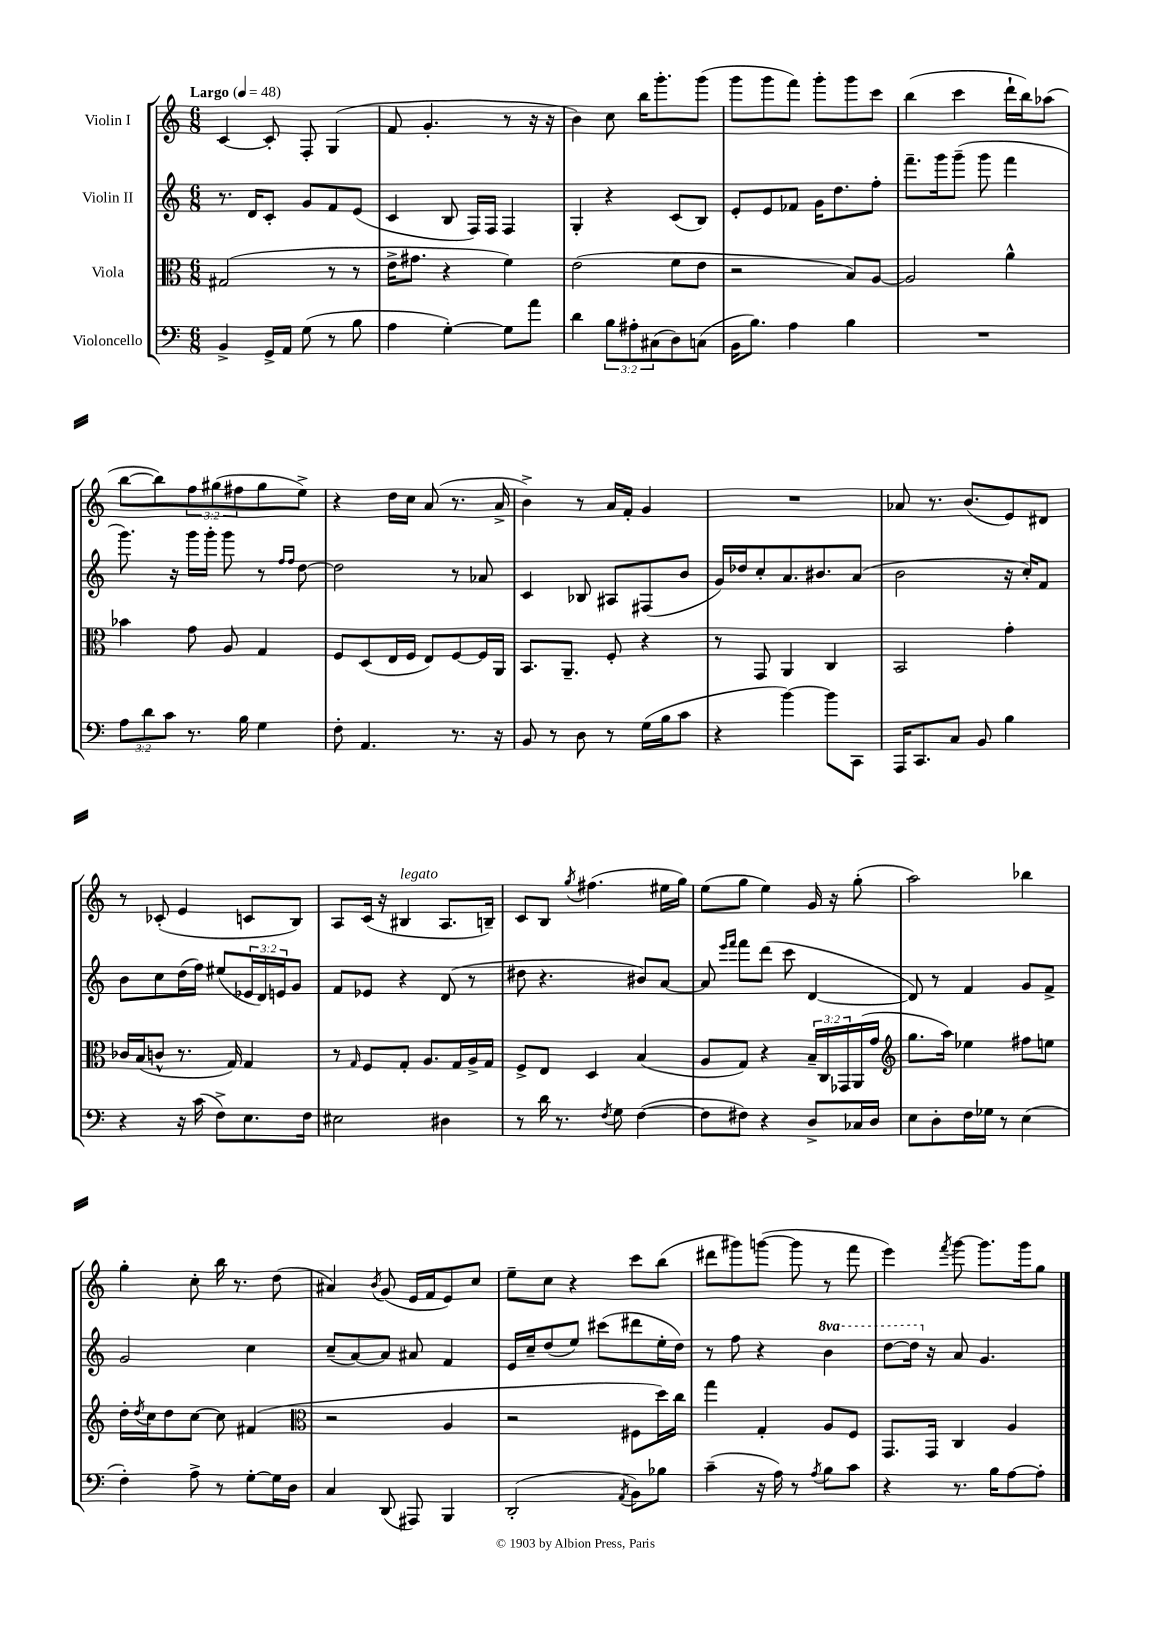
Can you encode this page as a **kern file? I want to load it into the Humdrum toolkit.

**kern	**kern	**kern	**kern
*staff4	*staff3	*staff2	*staff1
*clefF4	*clefC3	*clefG2	*clefG2
*k[]	*k[]	*k[]	*k[]
*M6/8	*M6/8	*M6/8	*M6/8
*MM48	*MM48	*MM48	*MM48
4BB^	(2G#	8.r	[4c
.	.	16d	.
16GG^	.	8c'	8c']
16AA	.	.	.
(8G	.	8g	8F'
8r	8r	8f	(4G
8B	8r	(8e	.
=	=	=	=
4A	16e^	4c	8f
.	8.g#	.	.
.	.	.	4.g'
[4G')	4r	8B	.
.	.	16F)	.
.	.	16F	.
8G]	4f)	4F	8r
8a	.	.	16r
.	.	.	16r
=	=	=	=
4d	(2e	4G'	4b)
12B	.	4r	8cc
12A#'	.	.	.
.	.	.	16bb
(12C#	.	.	.
.	.	.	8.ggg'
8D)	8f	(8c	.
(8C	8e	8B)	(8ggg
=	=	=	=
16BB	2r	8e'	8ggg
8.B)	.	.	.
.	.	8e	8ggg
4A	.	8f-	8fff)
.	.	16g	8ggg'
.	.	8.dd	.
4B	8B)	.	8ggg
.	[8A	8ff'	8ccc
=	=	=	=
2.r	2A]	8.fff~	(4bb
.	.	16ggg	.
.	.	(8ggg~	4ccc
.	.	8ggg	.
.	4a^^	4fff	16ddd`
.	.	.	16bb)
.	.	.	(8aa-
=	=	=	=
12A	4b-	8.ggg)	[8bb
12d	.	.	.
.	.	.	8bb])
12c	.	.	.
.	.	16r	.
8.r	8g	16ggg	12ff
.	.	16ggg'	.
.	.	.	(12gg#
.	8A	8ggg	.
.	.	.	12ff#
16B	.	.	.
4G	4G	8r	8gg#
.	.	16qqff	.
.	.	16qqff	.
.	.	[8dd	8ee^)
=	=	=	=
8F'	8F	2dd]	4r
4.AA	(8D	.	.
.	16E	.	16dd
.	16F	.	16cc
.	8E)	.	(8a
8.r	[8F	8r	8.r
.	16F]	8a-	.
16r	16AA	.	16a^
=	=	=	=
8BB	8.BB	4c	4b^)
8r	.	.	.
.	8.AA~	.	.
8D	.	8B-	8r
8r	8F'	8A#	16a
.	.	.	16f'
(16G	4r	(8F#	4g
16B	.	.	.
8c	.	8b	.
=	=	=	=
4r	8r	16g)	2.r
.	.	16dd-	.
.	8GG	8cc'	.
[4b)	4AA	8.a	.
.	.	8.b#	.
8b]	4C	.	.
8CC	.	(8a	.
=	=	=	=
16AAA	2BB	2b	8a-
8.CC	.	.	.
.	.	.	8.r
8C	.	.	.
.	.	.	(8.b
8BB	.	.	.
4B	4g'	16r	8e)
.	.	16cc')	.
.	.	8f	8d#
=	=	=	=
4r	16c-	8b	8r
.	(16B	.	.
.	8c^^	8cc	(8c-'
16r	8.r	(16dd	4e
(16c	.	16ff)	.
8F^)	.	(8ee#	.
.	16G)	.	.
8.E	4G	24e-	8c
.	.	24d)	.
.	.	24e	.
.	.	8g	8B)
16F	.	.	.
=	=	=	=
2E#	8r	8f	8A
.	16qqG	.	.
.	8F	8e-	(16c
.	.	.	16r
.	8G'	4r	4B#
.	8.A	.	.
4D#	.	(8d	8.A
.	16G	.	.
.	16A^	8r	.
.	16G	.	16B~)
=	=	=	=
8r	8F^	8dd#	8c
16d	8E	4.r	8B
8.r	.	.	.
.	.	.	8qgg
.	4D	.	(4.ff#
8qF	.	.	.
8G	.	.	.
([4F	(4B	8b#)	.
.	.	[8a	16ee#
.	.	.	16gg)
=	=	=	=
8F]	8A	8a]	(8ee
.	.	16qqeee	.
.	.	16qqfff	.
8F#)	8G)	8fff	8gg
4r	4r	(8ddd	4ee)
.	.	8ccc	.
8D^	24B~	[4d	16g
.	24C	.	.
.	.	.	16r
.	24GG-	.	.
16C-	(16AA	.	(8gg'
16D	16g	.	.
=	=	=	=
*	*clefG2	*	*
8E	8.gg	8d])	2aa)
8D'	.	8r	.
.	16aa)	.	.
16F	4ee-	4f	.
16G-	.	.	.
8r	.	.	.
(4E	8ff#	8g	4bb-
.	8ee	8f^	.
=	=	=	=
4F')	16dd'	2g	4gg'
.	8qdd	.	.
.	16cc	.	.
.	8dd	.	.
8A^	[8cc	.	8cc'
8r	8cc]	.	16bb
.	.	.	8.r
[8G'	(4f#	4cc	.
16G]	.	.	(8dd
16D	.	.	.
=	=	=	=
*	*clefC3	*	*
4C	2r	(8cc~	4a#)
.	.	[8a)	.
.	.	.	8qb
(8DD	.	8a]	(8g
8AAA#)	.	8a#	16e
.	.	.	16f
4BBB	4A	4f	8e)
.	.	.	8cc
=	=	=	=
(2DD'	2r	16e	8ee~
.	.	16cc~	.
.	.	(8dd	8cc
.	.	8ee)	4r
.	.	(8ccc#	.
8qAA	.	.	.
8BB)	8F#	8ddd#	8ccc
8B-	16dd)	16ee'	(8bb
.	16cc	16dd)	.
=	=	=	=
(4c~	4gg	8r	8ddd#
.	.	8ff	8ggg#)
16r	4G'	4r	([8ggg
16A)	.	.	.
8r	.	.	8ggg]
8qA	.	.	.
8B	8A	4bb	8r
8c	8F	.	8fff
=	=	=	=
4r	8.GG	[8ddd	4eee)
.	.	16ddd]	.
.	16GG	16r	.
.	.	.	8qfff
8.r	4C	8a	[8ggg
.	.	4.g	8.ggg]
16B	.	.	.
[8A	4A	.	.
.	.	.	16ggg
8A']	.	.	8gg
==	==	==	==
*-	*-	*-	*-
